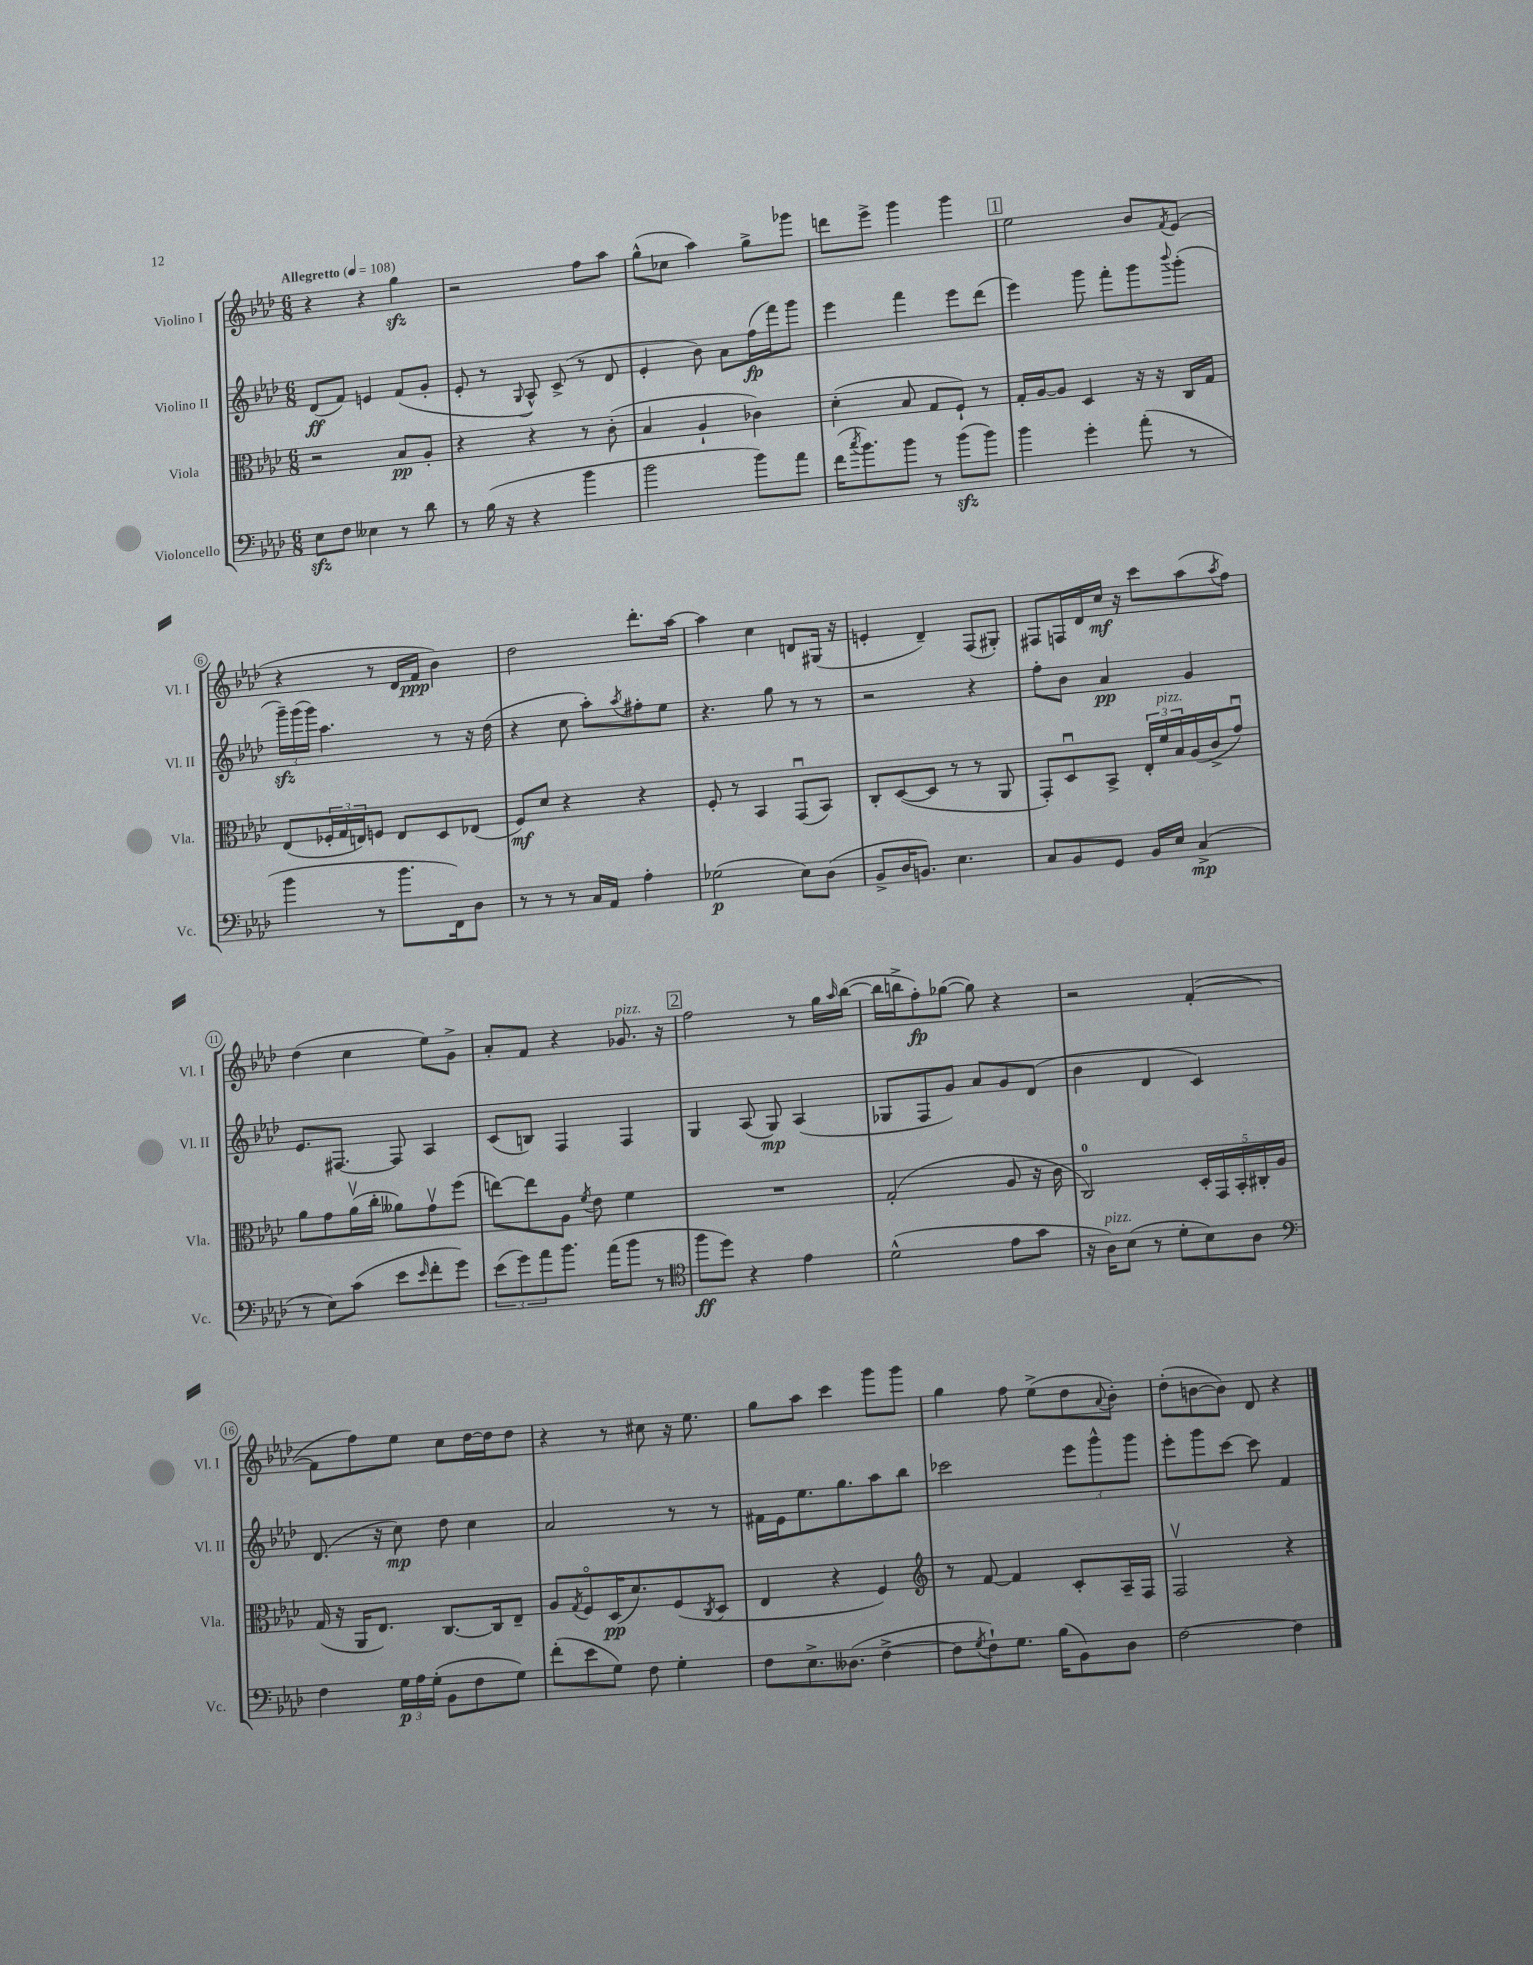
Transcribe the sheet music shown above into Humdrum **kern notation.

**kern	**kern	**kern	**kern
*staff4	*staff3	*staff2	*staff1
*clefF4	*clefC3	*clefG2	*clefG2
*k[b-e-a-d-]	*k[b-e-a-d-]	*k[b-e-a-d-]	*k[b-e-a-d-]
*M6/8	*M6/8	*M6/8	*M6/8
*MM108	*MM108	*MM108	*MM108
8E-	2r	(8d-	4r
8F	.	8f)	.
4E--	.	4e	4r
8r	8B-	(8f	4gg
8d-	8A-'	8g'	.
=	=	=	=
8r	4r	8e-'	2r
(16B-	.	8r	.
16r	.	.	.
.	.	8qqG	.
4r	4r	8A-^^)	.
.	.	(8c^	.
4b-	8r	8r	8ff
.	(8c'	8d-	8aa-
=	=	=	=
2b-	4B-	4e-'	(8gg^^
.	.	.	8cc-
.	4A-`	8b-)	4aa-)
.	.	8a-	.
8b-)	4c-)	(16ff	8gg^
.	.	16fff)	.
8a-	.	8ggg	8ggg-
=	=	=	=
(16f	(4d-'	4eee-	8ddd
8qcc	.	.	.
8.b-)	.	.	.
.	.	.	8eee-^
8b-	8B-	4fff	4ggg
8r	8G	.	.
(8b-	8F`)	8eee-	4ggg
8b-)	8r	(8ddd-	.
=	=	=	=
4b-	16G'	4eee-)	2ee-
.	[16A-	.	.
.	8A-]	.	.
4g'	4D-	8ggg	.
.	.	8fff'	.
(8a-'	16r	8ggg	8b-
.	16r	.	.
.	.	8qqbbb-	8qf
8r	16C	(8ggg'	(8e-
.	16G	.	.
=	=	=	=
4b-	(8E-	24ggg~)	4r
.	.	(24ggg	.
.	.	24ggg)	.
.	24F-'	4.aa-	.
.	24G	.	.
.	24E)	.	.
8r	8F	.	8r
8.b-	8E	.	16d-
.	.	.	16f
.	8D-	8r	4b-)
16FF)	.	.	.
8D-	(8E-	16r	.
.	.	(16dd-	.
=	=	=	=
8r	8F)	4r	2dd-
8r	8d-	.	.
8r	4r	8cc	.
16C	.	8aa-')	.
16AA-	.	.	.
.	.	8qaa-	.
4A-'	4r	8ff#'	8.ddd-'
.	.	8ee-	.
.	.	.	[16aa-
=	=	=	=
(2G-	8F'	4.r	4aa-]
.	8r	.	.
.	4BB-	.	4cc
.	.	8gg	.
8E-)	(8GGu	8r	8d
(8D-	8BB-)	8r	(16G#
.	.	.	16r
=	=	=	=
8BB-^	8C'	2r	4e'
16D-	([8D-	.	.
8.BB)	.	.	.
.	8D-]	.	4d-~)
4.E-	8r	.	.
.	8r	4r	(8F
.	8AA-	.	8G#')
=	=	=	=
8C	8GG')	8ff'	8F#
8BB-	8D-u	8b-	16F
.	.	.	16d-
8GG	8BB-^	4a-	16cc
.	.	.	16r
16BB-	24E-'	.	8ccc
.	24f	.	.
16E-	.	.	.
.	24B-	.	.
(4C^	(16A-	4g	(8aa-
.	16c^	.	.
.	.	.	8qaa-
.	8gu)	.	8ff)
=	=	=	=
8r	8a-	8.e-	(4dd-
8E-)	8g	.	.
.	.	[8.F#	.
(8c	(16a-v	.	4cc
.	16cc'	.	.
8e-	8a--)	8F#]	.
16qqe-	.	.	.
8f'	8gv	4A-	8ee-)
8g)	(8ff	.	8g^
=	=	=	=
(12e-	[8ee)	(8c	8a-'
12g)	.	.	.
.	8ee]	8B)	8f
12a-	.	.	.
8.b-	8A-	4F	4r
.	8qf	.	.
.	8e-	.	.
(16a-	.	.	.
8b-	4f	4F	8.g-
8r	.	.	.
.	.	.	16r
=	=	=	=
*clefC4	*	*	*
8ff	2.r	4G	2ff
8dd-)	.	.	.
4r	.	(8A-	.
.	.	8G)	.
4e-	.	(4A-	8r
.	.	.	16gg
.	.	.	16qqaa-
.	.	.	([16bb-
=	=	=	=
(2d-^^	(2G'	8G-	16bb-]
.	.	.	16bb^
.	.	8F	8ff')
.	.	8g)	([8gg-
.	.	8a-	8gg-])
8e-	8A-	8g	4r
8g	16r	(8d-	.
.	16c	.	.
=	=	=	=
16r	2C)	4b-	2r
16A-)	.	.	.
(8B-	.	.	.
8r	.	4d-	.
8d-'	.	.	.
8B-)	20D-'	4c)	([4f'
.	20GG	.	.
.	20BB-'	.	.
8A-	.	.	.
.	20C#'	.	.
.	20A-	.	.
=	=	=	=
*clefF4	*	*	*
4F	(16G	(8.d-	8f]
.	16r	.	.
.	16AA-	.	8ff)
.	8.E-)	16r	.
24G	.	8cc)	8ee-
24A-	.	.	.
(24G'	.	.	.
8BB-	[8.C	8dd-	8cc
8F	.	4cc	[16dd-
.	16C]	.	16dd-]
8G)	8E-~	.	8dd-
=	=	=	=
(8f'	8A-	2a-	4r
.	8qG	.	.
8e-	8Fo	.	.
8G)	(16D-	.	8r
.	8.d-)	.	.
8F	.	.	8cc#
4G'	(8F	8r	16r
.	.	.	8.ee-
.	8qC	.	.
.	8D-	8r	.
=	=	=	=
8F	4E-	16f#	8gg
.	.	16e-	.
8.E-^	.	8.ee-	8aa-
.	4r	.	4ccc
(8.D--	.	8.gg	.
[4F^	4F)	8aa-	8ggg
.	.	8bb-	8ggg
=	=	=	=
*	*clefG2	*	*
8F]	8r	2ccc-	4gg
8qG	.	.	.
8F`)	[8f	.	.
8.G	4f]	.	8ff
.	.	.	(8ee-^
(16B-	.	.	.
8BB-)	8c'	12eee-	8dd-
.	.	12ggg^^	.
.	.	.	8qqa-
8D-	16A-~	.	8b-')
.	.	12ggg	.
.	16F	.	.
=	=	=	=
[2F	2Fv	8eee-'	(8dd-'
.	.	8ggg	[8b
.	.	[8ccc	8b])
.	.	8ccc]	8d-
4F]	4r	4f	4r
==	==	==	==
*-	*-	*-	*-
